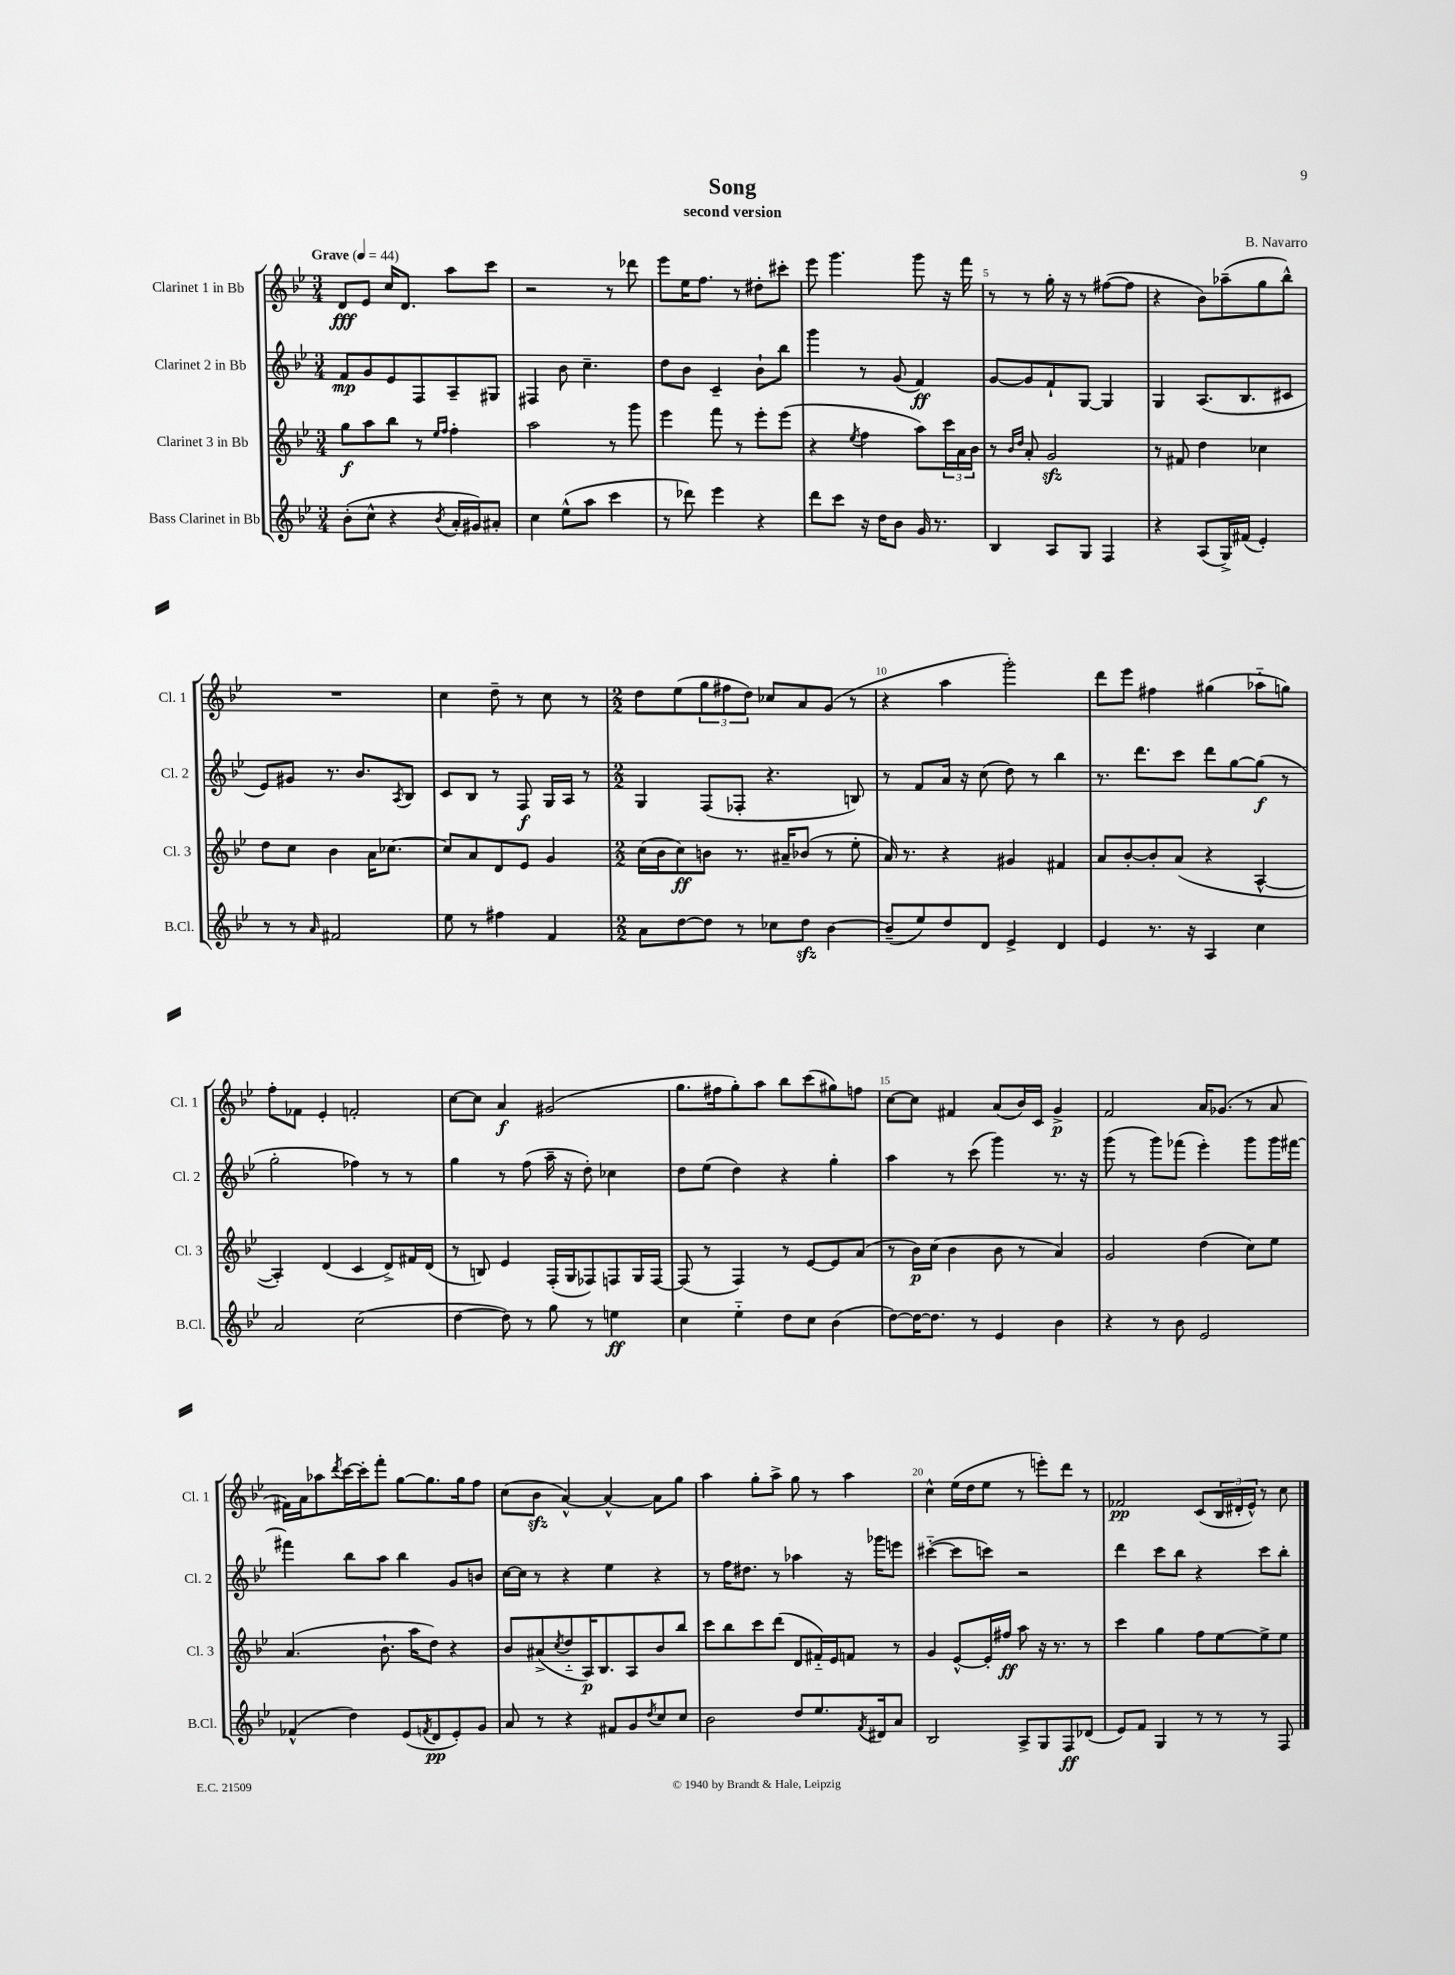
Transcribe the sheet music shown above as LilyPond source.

\header { title = "Song" composer = "B. Navarro" subtitle = "second version" }
<<
\new StaffGroup <<
\new Staff = "s0" \with { instrumentName = "Clarinet 1 in Bb" shortInstrumentName = "Cl. 1" } {
    \clef treble \key bes \major \numericTimeSignature \time 3/4 \tempo "Grave" 4 = 44
    d'8\fff ees'8 c''16 d'8. a''8 c'''8 |
    r2 r8 des'''8 |
    ees'''8 ees''16 f''8. r8 dis''8-. cis'''8-. |
    ees'''8 g'''4. g'''8 r16 f'''16 |
    r8 r8 g''16-. r16 r8 fis''8~( fis''8 |
    r4 bes'8) aes''8--( g''8 bes''8-^) |
    R2. |
    c''4 d''8-- r8 c''8 r8 |
    \numericTimeSignature \time 2/2 d''8 ees''8( \tuplet 3/2 { g''8 fis''8 d''8) } ces''8 a'8 g'8( r8 |
    r4 a''4 g'''2-.) |
    d'''8 ees'''8 fis''4 gis''4( aes''8-_ g''8) |
    f''8-. fes'8 ees'4-. f'2-. |
    c''8~ c''8 a'4\f gis'2( |
    g''8. fis''16 g''8-.) a''8 bes''8 c'''8( gis''8) f''8 |
    c''8~ c''8 fis'4 a'8( bes'16) c'16 g'4->\p |
    f'2 a'16 ges'8.( r8 a'8 |
    fis'16) a'16 aes''8 \acciaccatura { d'''8 } c'''16~ c'''16-. f'''8-. g''8~ g''8. g''16 f''8 |
    c''8( bes'8\sfz a'4~-^) a'4~-^ a'8 g''8 |
    a''4 g''8-. a''8-> g''8 r8 a''4 |
    c''4-^ ees''16( d''16 ees''8 r8 e'''8-.) d'''8 r8 |
    fes'2\pp c'8( \tuplet 3/2 { bes16 dis'16-. ees'16-^) } r8 c''8 \bar "|." |
}
\new Staff = "s1" \with { instrumentName = "Clarinet 2 in Bb" shortInstrumentName = "Cl. 2" } {
    \clef treble \key bes \major \numericTimeSignature \time 3/4
    f'8\mp g'8 ees'8 f8 a8-- gis8 |
    fis4 bes'8 c''4.-- |
    d''8 bes'8 c'4-- bes'8-! bes''8 |
    g'''4 r8 g'8( f'4\ff) |
    g'8~ g'8 f'8-! g8~ g4 |
    g4 a8.( bes8. cis'8 |
    ees'8) gis'8 r8. bes'8. \acciaccatura { a8 } bes8 |
    c'8 bes8 r8 f8\f g16 a16 r8 |
    \numericTimeSignature \time 2/2 g4 f8( fes8-. r4. b8) |
    r8 f'8 a'16 r16 c''8( d''8) r8 bes''4 |
    r8. d'''8. c'''8 d'''8 g''8~ g''8\f( r8 |
    g''2-. fes''4) r8 r8 |
    g''4 r8 f''8( a''16-- r16 d''8-.) ces''4 |
    d''8 ees''8( d''4) r4 g''4-. |
    a''4 r8 c'''8( g'''4) r8. r16 |
    g'''8( r8 g'''8) fes'''8( ees'''4-.) g'''8 g'''16 fis'''16~ |
    fis'''4 bes''8 a''8 bes''4 g'8 b'8 |
    c''16~ c''16 r8 r4 ees''4 r4 |
    r8 f''16 dis''8. r8 aes''4 r16 ges'''16 e'''8 |
    cis'''4~-_( cis'''8 c'''8) r2 |
    d'''4 c'''8 bes''8 r4 c'''8 bes''8-. \bar "|." |
}
\new Staff = "s2" \with { instrumentName = "Clarinet 3 in Bb" shortInstrumentName = "Cl. 3" } {
    \clef treble \key bes \major \numericTimeSignature \time 3/4
    g''8\f a''8 bes''8 r8 \grace { ees''16 f''16 } f''4-. |
    a''2 r8 g'''8 |
    ees'''4 f'''8 r8 ees'''8-. ees'''8( |
    r4 \acciaccatura { ees''8 } f''4 a''8) \tuplet 3/2 { c'''16 a'16 bes'16 } |
    r8 \grace { bes'16 d''16 } a'8-. g'2\sfz |
    r8 fis'8 d''4 ces''4 |
    d''8 c''8 bes'4 a'16 ces''8.~ |
    ces''8 a'8 d'8 ees'8 g'4 |
    \numericTimeSignature \time 2/2 c''16( bes'16 c''8\ff) b'8 r8. ais'16-- bes'8( r8 ees''8-. |
    a'16) r8. r4 gis'4 fis'4 |
    a'8 bes'8~-. bes'8-. a'8( r4 a4~-^ |
    a4-.) d'4( c'4 d'8->) fis'16 d'16( |
    r8 b8) ees'4 f16-.( g16 fes8) f8 g16 f16~ |
    f8( r8 f4) r8 ees'8~ ees'8 a'8( |
    r8 bes'16\p) c''16( bes'4 bes'8 r8 a'4) |
    g'2 d''4( c''8) ees''8 |
    a'4.( bes'8.-! a''16 d''8) r4 |
    bes'8 ais'8->( \acciaccatura { c''8 } d''8-_ a16\p) bes8. a8 bes'8 bes''8 |
    c'''8 bes''8 c'''8 d'''8( d'8 fis'16-_) ees'16 f'8 r8 |
    g'4 ees'8~-^ ees'16-. fis''16\ff a''8 r16 r8. r8 |
    c'''4 g''4 f''8 ees''8~ ees''8-> ees''8 \bar "|." |
}
\new Staff = "s3" \with { instrumentName = "Bass Clarinet in Bb" shortInstrumentName = "B.Cl." } {
    \clef treble \key bes \major \numericTimeSignature \time 3/4
    bes'8-.( c''8-^ r4 \acciaccatura { bes'8 } a'16-. gis'16) ais'8-. |
    c''4 ees''8-^( a''8 c'''4 |
    r8 des'''8) ees'''4 r4 |
    d'''8 c'''8 r16 d''16 bes'8 g'16 r8. |
    bes4 a8 g8 f4 |
    r4 a8( g16->) fis'16( ees'4-.) |
    r8 r8 \grace { a'16 } fis'2 |
    ees''8 r8 fis''4 f'4 |
    \numericTimeSignature \time 2/2 a'8 d''8~ d''8 r8 ces''8 d''8\sfz bes'4~ |
    bes'8--( ees''8) d''8 d'8 ees'4-> d'4 |
    ees'4 r8. r16 a4 c''4 |
    a'2 c''2( |
    d''4~ d''8) r8 g''8 r8 e''4\ff |
    c''4 ees''4-_ d''8 c''8 bes'4( |
    d''8~) d''16~ d''8. r8 ees'4 bes'4 |
    r4 r8 bes'8 ees'2 |
    fes'4-^( d''4) ees'8( \acciaccatura { f'8 } d'8\pp ees'8-.) g'8 |
    a'8 r8 r4 fis'8 g'8 \acciaccatura { d''8 } c''8 c''8 |
    bes'2 d''8 ees''8. \acciaccatura { f'8 } dis'16 a'8 |
    bes2 a8-> g8 f8\ff des'8( |
    ees'8) f'8 g4 r8 r8 r8 f8 \bar "|." |
}
>>
>>
\layout { \context { \Score \override BarNumber.break-visibility = ##(#f #t #t) barNumberVisibility = #(every-nth-bar-number-visible 5) } }
